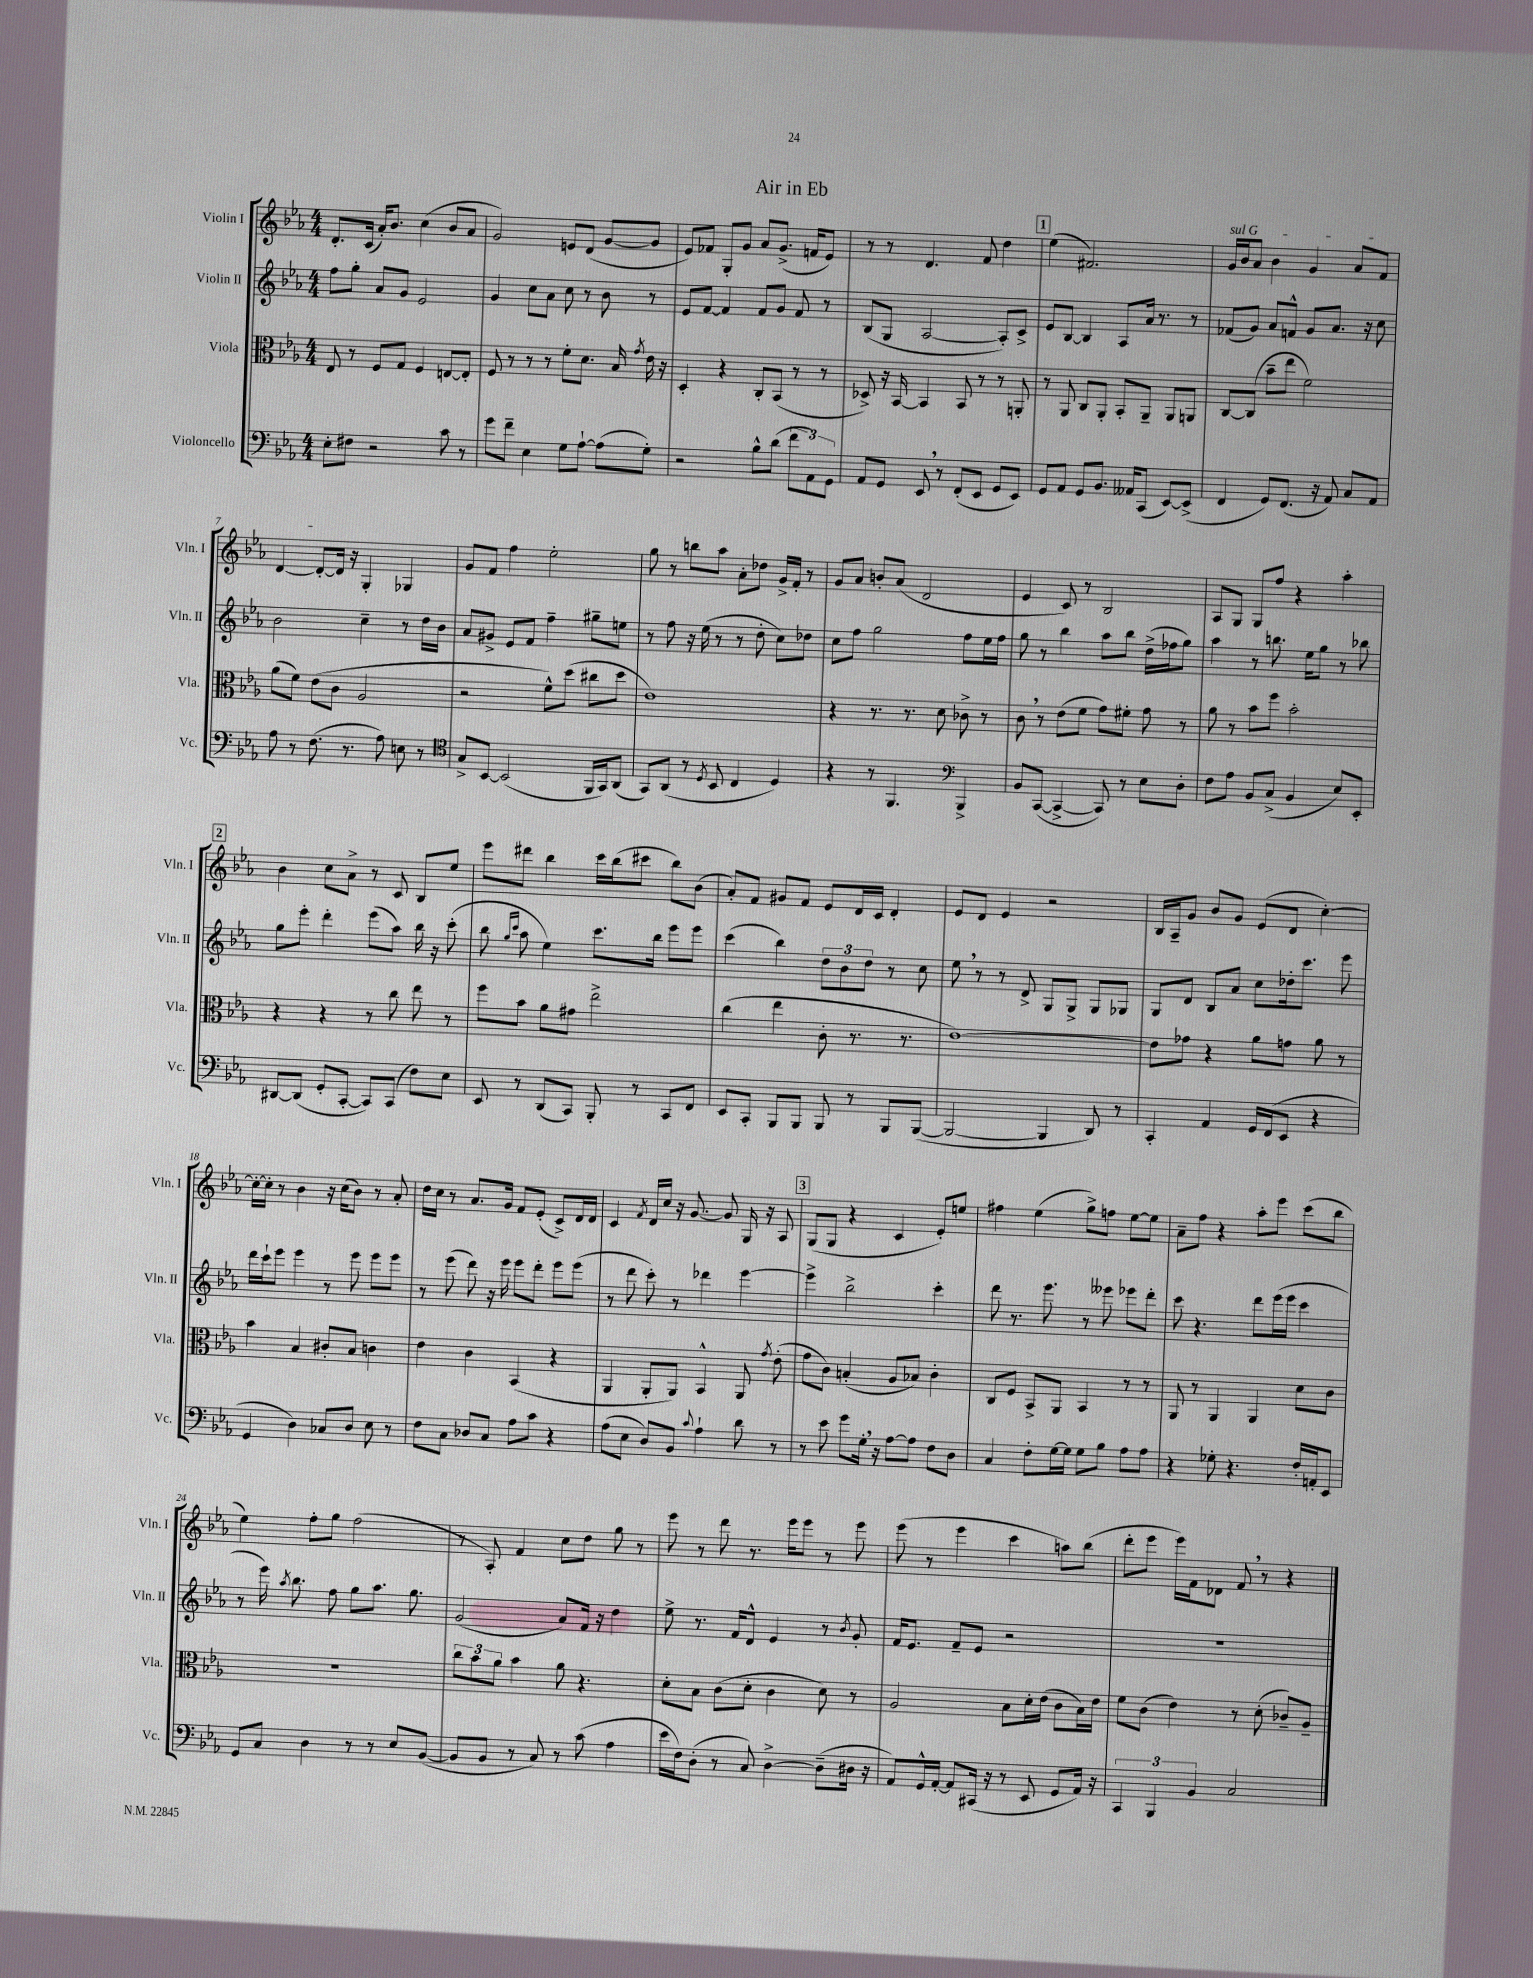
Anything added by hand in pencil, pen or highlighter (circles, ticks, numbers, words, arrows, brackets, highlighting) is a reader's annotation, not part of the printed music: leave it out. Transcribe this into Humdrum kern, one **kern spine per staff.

**kern	**kern	**kern	**kern
*staff4	*staff3	*staff2	*staff1
*clefF4	*clefC3	*clefG2	*clefG2
*k[b-e-a-]	*k[b-e-a-]	*k[b-e-a-]	*k[b-e-a-]
*M4/4	*M4/4	*M4/4	*M4/4
8E-'	8E-	8ff	8.d'
8F#	8r	8gg'	.
.	.	.	(16c
2r	8F	8a-	16a-')
.	.	.	8.b-
.	8G	8g	.
.	4F	2e-	(4cc
8c	[8E	.	8b-
8r	8E']	.	8a-
=	=	=	=
8g	8F	4g	2g)
8f~	8r	.	.
4E-	8r	8cc	.
.	8r	8a-	.
8G	8f'	8cc	8e
[8A-`	8.d	8r	(8d
(8A-]	.	8b-	[8g
.	16B-	.	.
.	8qg	.	.
8G')	16e-	8r	8g]
.	16r	.	.
=	=	=	=
2r	4D'	8e-	8e-)
.	.	[8f	8f-
.	4r	4f]	8G'
.	.	.	8g
8B-^^	8C'	8f	8a-
(8d	(8BB-	8g	(8.g^
12f	8r	8f	.
.	.	.	16f
12AA-)	.	.	.
.	8r	8r	8e-)
12GG	.	.	.
=	=	=	=
8AA-	8D-^)	(8B-	8r
8GG	16r	8G	8r
.	[16BB-	.	.
8EE-	4BB-]	[2A-	4.d
8r	.	.	.
(8FF'	8BB-	.	.
8EE-	8r	.	8f
8GG	8r	8A-'])	4dd
8EE-)	8AA'	8c^	.
=	=	=	=
8GG	8r	8e-	(4ee-
8AA-	8AA-	[8B-	.
8GG	8C	4B-]	2.f#)
8.BB-	8AA-'	.	.
.	8BB-'	8A-	.
16AA--	.	.	.
(8CC	8AA-~	16a-	.
.	.	8.r	.
[8EE-)	8AA-	.	.
(8EE-^]	8AA	8r	.
=	=	=	=
4FF	[8C	(8f-	16g
.	.	.	16b-
.	(8C]	8g)	8a-
8GG)	8b-~	8a-	4b-
(8.FF	8ee-	8f^^	.
.	2f)	8g	4g
16r	.	.	.
8AA-)	.	8.a-	.
8C	.	.	8a-
.	.	16r	.
8AA-	.	8cc	8f
=	=	=	=
8A-	(8a-	2b-	[4d
8r	8f)	.	.
(8.F	(8e-	.	8d'_
.	8c	.	16d]
8.r	.	.	16r
.	2A-	4cc~	4G'
8A-)	.	.	.
8E	.	8r	4G-
8r	.	16dd	.
.	.	16b-	.
=	=	=	=
*clefC4	*	*	*
8G^	2r	8a-	8g
[8BB-	.	8g#^	8f
(2BB-]	.	8e-	4ff
.	.	8f	.
.	8f^^)	4ff~	2ee-'
.	(8dd	.	.
16FF	8cc#	8gg#~	.
16GG)	.	.	.
(8AA-	8dd	8ee	.
=	=	=	=
8GG)	1e-)	8r	8gg
(8AA-	.	8ff	8r
8r	.	16r	8bb
.	.	(16ee-	.
8qD	.	.	.
8BB-	.	8r	8aa-
4C	.	8r	8a-'
.	.	8dd'	8dd-
4D)	.	8cc)	16g^
.	.	.	16f'
.	.	8dd-	8r
=	=	=	=
4r	4r	8cc	8g
.	.	8ff	8a-
8r	8.r	2gg	8b'
4.FF	.	.	(8a-
.	8.r	.	.
.	.	.	2d
.	8d	.	.
*clefF4	*	*	*
4BBB-^	8c-^	8ff	.
.	8r	16ee-	.
.	.	16ff	.
=	=	=	=
8BB-	8c	8gg	4e-
([8CC	8r	8r	.
4CC^_	(8e-	4bb-	8c)
.	8f	.	8r
8CC])	8g)	8aa-	2B-
8r	8f#'	8bb-	.
8E-	8g	(16dd^	.
.	.	16ff-	.
8D'	8r	8gg)	.
=	=	=	=
8F	8a-	4aa-	8A-
8A-	8r	.	8G
8BB-	8b-	8r	8G
(8C^	8ff	8.bb	8ff
4BB-	2b-'	.	4r
.	.	16ee-	.
.	.	8gg	.
8E-)	.	8r	4aa-'
8EE-'	.	8bb-	.
=	=	=	=
[8DD#	4r	8gg	4b-
(8DD#]	.	8eee-'	.
8GG'	4r	4ddd'	8cc
[8CC'	.	.	8a-^
8CC])	8r	(8eee-	8r
(8CC	8cc	8aa-)	8c
8F)	8ee-	16bb-	8B-
.	.	16r	.
8E-	8r	(8ccc'	8ee-
=	=	=	=
8EE-	8ff	8bb-	8eee-
.	.	16qqgg	.
.	.	16qqccc	.
8r	8b-	8aa-	8ddd#
(8DD	8a-	4ee-)	4bb-
8CC)	8g#	.	.
8BBB-'	2ee-^	8.ccc	16ccc
.	.	.	(16bb-
8r	.	.	8ccc#
.	.	16bb-	.
8CC	.	8eee-	8bb-)
8FF	.	8eee-	(8b-
=	=	=	=
8EE-	(4cc	(4ccc	8a-')
8CC'	.	.	8f
8BBB-	4ee-	4bb-)	8g#
8BBB-	.	.	8f
8BBB-	8c'	12dd	8e-
.	.	12b-	.
8r	8.r	.	16d
.	.	12dd	.
.	.	.	16c
8BBB-	.	8r	4d'
.	8.r	.	.
([8BBB-	.	8cc	.
=	=	=	=
2BBB-_	[1e-)	8ee-	8e-
.	.	8r	8d
.	.	8r	4e-
.	.	8d^	.
4BBB-]	.	8G	2r
.	.	8G^	.
8DD)	.	8G	.
8r	.	8G-	.
=	=	=	=
4CC'	8e-]	8G	16B-
.	.	.	16A-~
.	8g-	8d	8g
4AA-	4r	8B-	8b-
.	.	8a-	8g
16GG	8a-	8cc	(8e-
(16FF	.	.	.
8EE-	8g	16dd-'	8d
.	.	8.ccc	.
4r	8a-	.	[4cc')
.	8r	8eee-	.
=	=	=	=
4GG	4b-	16ddd	16cc'_
.	.	16ccc`	16cc']
.	.	8eee-	8r
4D)	4B-	4eee-	4b-
8C-	8c#'	8r	16r
.	.	.	(16cc
8D	8B-	8eee-	8b-)
8E-	4c	8eee-	8r
8r	.	8eee-	8a-'
=	=	=	=
8F	4e-	8r	16dd
.	.	.	16cc
8C	.	(8eee-	8r
8D-	4c	8ddd)	8.a-
8C	.	16r	.
.	.	16eee-	16g
8A-	(4BB-	8eee-	8f
8c	.	8ddd'	(8e-'
4r	4r	8eee-	8c^)
.	.	(8eee-	16d
.	.	.	16d
=	=	=	=
(8A-	4AA-	8r	4c
8E-	.	8ddd	.
.	.	.	8qf
8D)	8AA-'	8ccc')	16d
.	.	.	16cc
8BB-	8AA-)	8r	16r
.	.	.	[8.g
8qqc	.	.	.
4A-`	4BB-^^	4ddd-	.
.	.	.	8g]
8d	8AA-	[4eee-	16G
.	.	.	16r
.	8qg	.	.
8r	(8e-'	.	8A-
=	=	=	=
8r	8g	4eee-^]	(8G
8e-	8c)	.	8G
8g	(4B'	2bb-^	4r
16G'	.	.	.
16r	.	.	.
[8A-	8A-	.	4c
8A-]	8B-)	.	.
8F	4c'	4ccc'	8e-')
8D	.	.	8ee
=	=	=	=
4C	8C	8ddd	4ff#
.	8F	8.r	.
8F'	8BB-^	.	(4ee-
.	.	8.eee-	.
[16G	8AA-	.	.
16G]	.	.	.
8G	4BB-	8r	8gg^)
8B-	.	8eee--	8ff
8A-	8r	8eee-	[8ee-
8A-	8r	8ddd'	8ee-]
=	=	=	=
4r	8AA-	8ccc	8a-~
.	8r	4.r	8ff
8G-'	4AA-	.	4r
4.r	.	.	.
.	4AA-	8ddd	8aa-'
.	.	(16eee-	8eee-
.	.	16eee-	.
16F'	8d	4ccc	(8ccc
16AA'	.	.	.
8EE-	8c	.	8bb-
=	=	=	=
8GG	1r	8r	4ee-)
8C	.	16eee-)	.
.	.	8qaa-	.
.	.	8.bb-	.
4D	.	.	8ff'
.	.	8ff	8gg
8r	.	8gg	(2ff
8r	.	8.aa-	.
8E-	.	.	.
.	.	8.gg	.
([8BB-	.	.	.
=	=	=	=
8BB-]	12cc	(2g	8r
.	12b-	.	.
8BB-	.	.	8A-')
.	12a-	.	.
8r	4b-	.	4f
8C)	.	.	.
8r	8a-	8a-)	8cc
(8c	4.r	16f	8dd
.	.	16r	.
4A-	.	4dd	8gg
.	.	.	8r
=	=	=	=
16e-	8d'	8ee-^	8eee-
16F)	.	.	.
(8D'	8B-	8.r	8r
8r	(8c	.	8ddd
.	.	16f	.
8C)	8d'	8d^^	8.r
[4D^	4c	4e-	.
.	.	.	16eee-
.	.	.	8eee-
(8D~]	8d)	8r	8r
.	.	8qb-	.
16D#	8r	8g'	8eee-
16r	.	.	.
=	=	=	=
8AA-)	2A-	16f	(8eee-
.	.	8.e-	.
16GG^^	.	.	8r
[16AA-'	.	.	.
8AA-]	.	8f~	4eee-
(16CC#	.	8e-	.
16r	.	.	.
8r	8B-	2r	4ccc
8EE-	16d'	.	.
.	(16e-	.	.
8GG	8c	.	8aa)
16AA-)	16B-)	.	(8bb-
16r	16e-	.	.
=	=	=	=
6CC	8f	1r	8ddd'
.	(8c	.	8eee-
6BBB-	.	.	.
.	4e-)	.	16eee-)
.	.	.	16f
6BB-	.	.	.
.	.	.	8d-
2C	8r	.	8f
.	(8d'	.	8r
.	8c-~)	.	4r
.	8A-~	.	.
==	==	==	==
*-	*-	*-	*-
